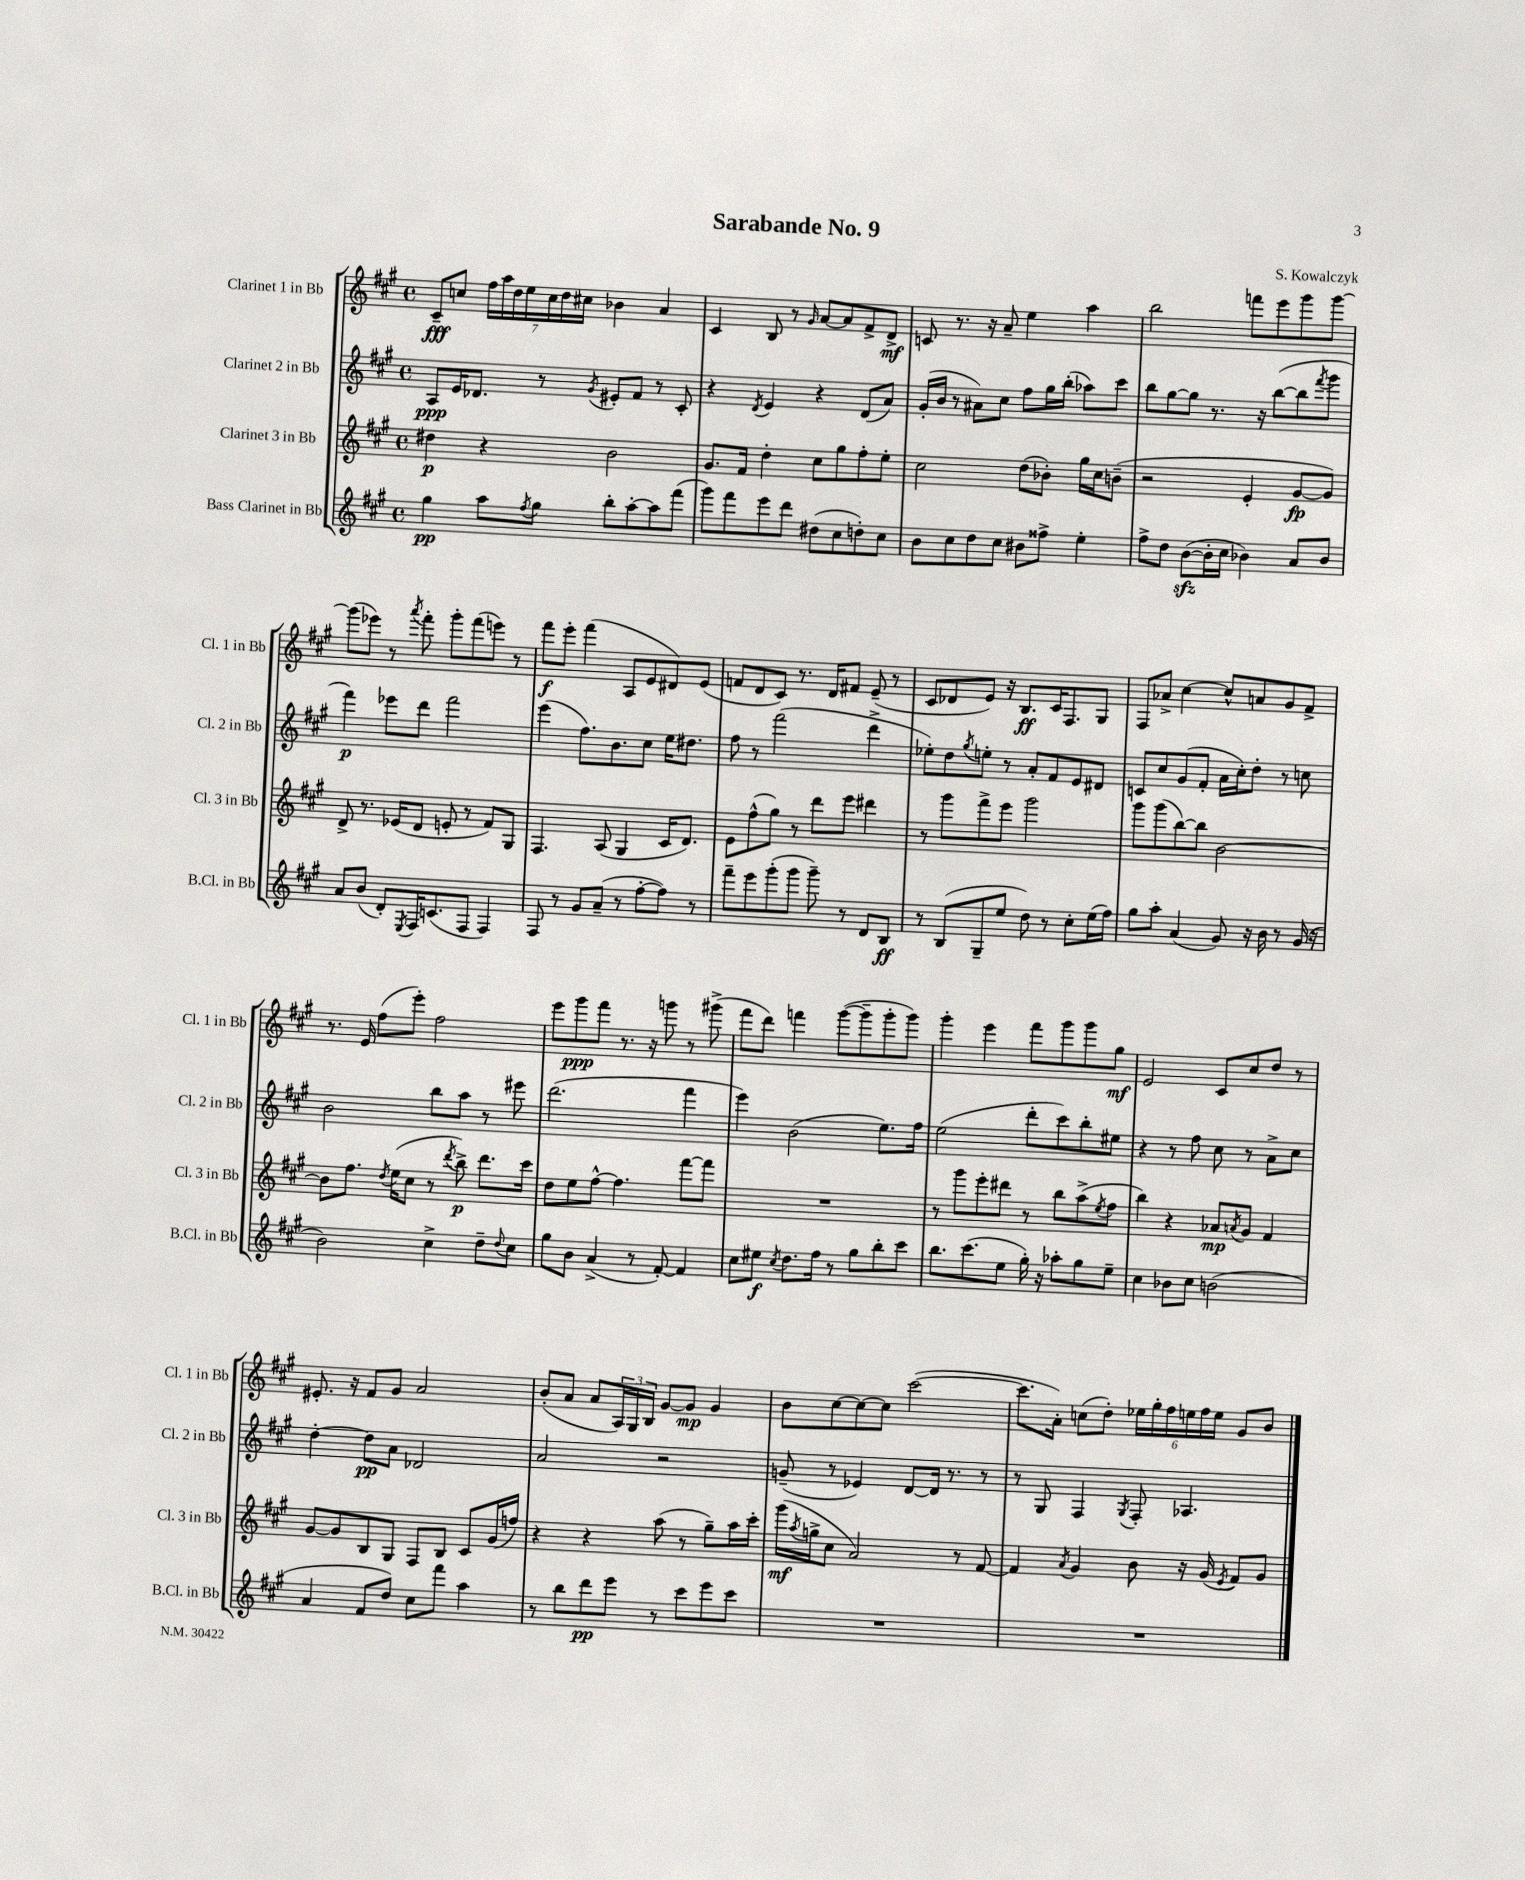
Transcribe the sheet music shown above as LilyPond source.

\header { title = "Sarabande No. 9" composer = "S. Kowalczyk" }
<<
\new StaffGroup <<
\new Staff = "s0" \with { instrumentName = "Clarinet 1 in Bb" shortInstrumentName = "Cl. 1 in Bb" } {
    \clef treble \key a \major \defaultTimeSignature \time 4/4
    cis'8--\fff c''8 \tuplet 7/4 { fis''16 a''16 d''16 e''16 c''16 d''16 cis''16 } bes'4 a'4 |
    cis'4 b8 r8 \grace { gis'16 } a'8~ a'8 fis'8-> d'8->\mf |
    c'8 r8. r16 a'8-- e''4 a''4 |
    b''2 f'''8 e'''8 gis'''8 gis'''8~ |
    gis'''8( ees'''8) r8 \acciaccatura { a'''8 } fis'''8-. gis'''8-. fis'''8( e'''8) r8 |
    fis'''8\f e'''8-. fis'''4( a8 e'8 dis'8) e'8( |
    f'8 d'8 cis'8) r8. d'16 fis'8 e'8--( r8 |
    cis'8 des'8 e'8) r16 b8.\ff cis'16 fis8. gis8 |
    fis8 aes'8-> cis''4~ cis''8-^ a'8 gis'8 fis'8-> |
    r8. e'16 fis''8( e'''8-.) fis''2 |
    e'''8 gis'''8\ppp fis'''8 r8. r16 g'''8 r8 gis'''8->( |
    fis'''8 d'''8) f'''4 gis'''8~( gis'''8-- gis'''8-. gis'''8) |
    gis'''4-. e'''4 fis'''8 gis'''8 gis'''8 gis''8\mf |
    e'2 cis'8 cis''8 d''8 r8 |
    eis'8.-. r16 fis'8 gis'8 a'2 |
    b'8-.( a'8 a'8 \tuplet 3/2 { a16) gis16 b16 } gis'8~ gis'8\mp gis'4 |
    b'8 cis''8~ cis''8~ cis''8 cis'''2~( |
    cis'''8. a'16-.) c''8( d''8-.) \tuplet 6/4 { ees''16 gis''16-. fis''16 e''16 fis''16 e''16 } gis'8 b'8 \bar "|." |
}
\new Staff = "s1" \with { instrumentName = "Clarinet 2 in Bb" shortInstrumentName = "Cl. 2 in Bb" } {
    \clef treble \key a \major \defaultTimeSignature \time 4/4
    a8\ppp e'16 des'8. r8 \acciaccatura { gis'8 } eis'8-. fis'8 r8 cis'8-. |
    r4 \acciaccatura { d'8 } e'4 r4 d'8( a'8) |
    gis'16-.( b'16 r8 ais'8) cis''8 fis''8 gis''16 b''16-.( aes''8) cis'''8 |
    b''8 gis''8~ gis''8 r8. r16 b''8~( b''8 \acciaccatura { fis'''8 } gis'''8 |
    fis'''4\p) ees'''8 d'''8 fis'''2 |
    e'''4( fis''8.) b'8. cis''8 e''16 dis''8. |
    fis''8 r8 fis'''2( d'''4-> |
    ees''8-.) d''8 \acciaccatura { gis''8 } e''8-. r8 a'8-. fis'8 e'8 dis'8 |
    c'8 cis''8 gis'8( fis'8-. a'16 cis''16-.) d''8-. r8 c''8 |
    b'2 b''8 a''8 r8 eis'''8 |
    d'''2.( fis'''4 |
    e'''4) b'2( e''8.) fis''16 |
    e''2( d'''8-. cis'''8) b''8-. eis''8 |
    r4 r8 fis''8 cis''8 r8 a'8-> cis''8 |
    d''4~-. d''8\pp a'8 des'2 |
    a'2 r2 |
    g'8--( r8 ees'4) d'8~ d'16 r8. r8 |
    r8 gis8 fis4 \acciaccatura { gis8 } fis8-. aes4. \bar "|." |
}
\new Staff = "s2" \with { instrumentName = "Clarinet 3 in Bb" shortInstrumentName = "Cl. 3 in Bb" } {
    \clef treble \key a \major \defaultTimeSignature \time 4/4
    dis''4\p r4 b'2 |
    gis'8. fis'16 d''4-. cis''8 gis''8 fis''8-. e''8-. |
    cis''2 d''8( bes'8-.) gis''16 cis''16 b'8--( |
    r2 e'4-. gis'8~\fp gis'8) |
    d'8-> r8. ees'16( d'8 e'8-. r8 fis'8) gis8 |
    fis4. a8( gis4 cis'16 d'8.) |
    e'8 fis''8-^( gis''8) r8 d'''8 e'''8 dis'''4 |
    r8 gis'''8 fis'''8-> e'''8 gis'''2 |
    gis'''8 gis'''8( b''8~) b''8 b'2~ |
    b'8 fis''8. \acciaccatura { d''8 } e''16( cis''8 r8 \acciaccatura { d'''8 } b''8->\p) d'''8. cis'''16 |
    d''8 e''8 fis''8~-^ fis''4. fis'''8~ fis'''8 |
    R1 |
    r8 gis'''8 e'''8-. dis'''8 r8 b''8 a''8->( \acciaccatura { e''8 } fis''8 |
    b''4) r4 aes'8\mp \acciaccatura { a'8 } gis'8 fis'4 |
    gis'8~ gis'8 b8 gis8 fis8 b8 cis'8 gis'16( f''16) |
    r4 r4 a''8( r8 gis''8--) a''16 cis'''16-. |
    gis'''16\mf( \acciaccatura { a''8 } g''16-> cis''8 a'2) r8 fis'8~ |
    fis'4 \acciaccatura { a'8 } gis'4 b'8 r16 gis'16( \acciaccatura { e'8 } fis'8) gis'8 \bar "|." |
}
\new Staff = "s3" \with { instrumentName = "Bass Clarinet in Bb" shortInstrumentName = "B.Cl. in Bb" } {
    \clef treble \key a \major \defaultTimeSignature \time 4/4
    gis''4\pp a''8 \acciaccatura { fis''8 } gis''8 b''8-. a''8~-. a''8 fis'''8( |
    gis'''8) fis'''8 e'''8 d'''8 dis''8( cis''8 d''8-.) cis''8 |
    b'8 cis''8 d''8 cis''8 bis'8 fisis''8-> e''4-. |
    fis''8-> d''8 b'8~\sfz( b'16-. cis''16 bes'4) a'8 bes'8 |
    a'8 b'8( d'8-.) \acciaccatura { e8 } fis16 c'8.( fis8 fis4) |
    fis8 r8 gis'8 a'8--( r8 fis''8~-. fis''8) r8 |
    fis'''8-- e'''8 gis'''8-.( gis'''8 gis'''8--) r8 d'8 b8\ff |
    r8 b8( gis8-- e''8 d''8) r8 cis''8-. e''16( fis''16) |
    gis''8 a''8-. a'4( gis'8) r16 b'16 r8 gis'16( r16 |
    b'2) cis''4-> d''8-- \appoggiatura { d''8 } cis''8 |
    gis''8 b'8 a'4->( r8 fis'8~-.) fis'4 |
    cis''8 eis''8\f \acciaccatura { cis''8 } d''8. fis''16 r8 gis''8 b''8-. cis'''8 |
    b''8. cis'''8.( e''8 gis''16-.) r16 aes''8-. gis''8 e''8-- |
    cis''4 bes'8 cis''8 b'2( |
    a'4 fis'8 d''8) cis''8 fis'''8 a''4 |
    r8 b''8 d'''8\pp e'''8 r8 cis'''8 e'''8 cis'''8 |
    R1 |
    R1 \bar "|." |
}
>>
>>
\layout { \context { \Score \remove "Bar_number_engraver" } }
